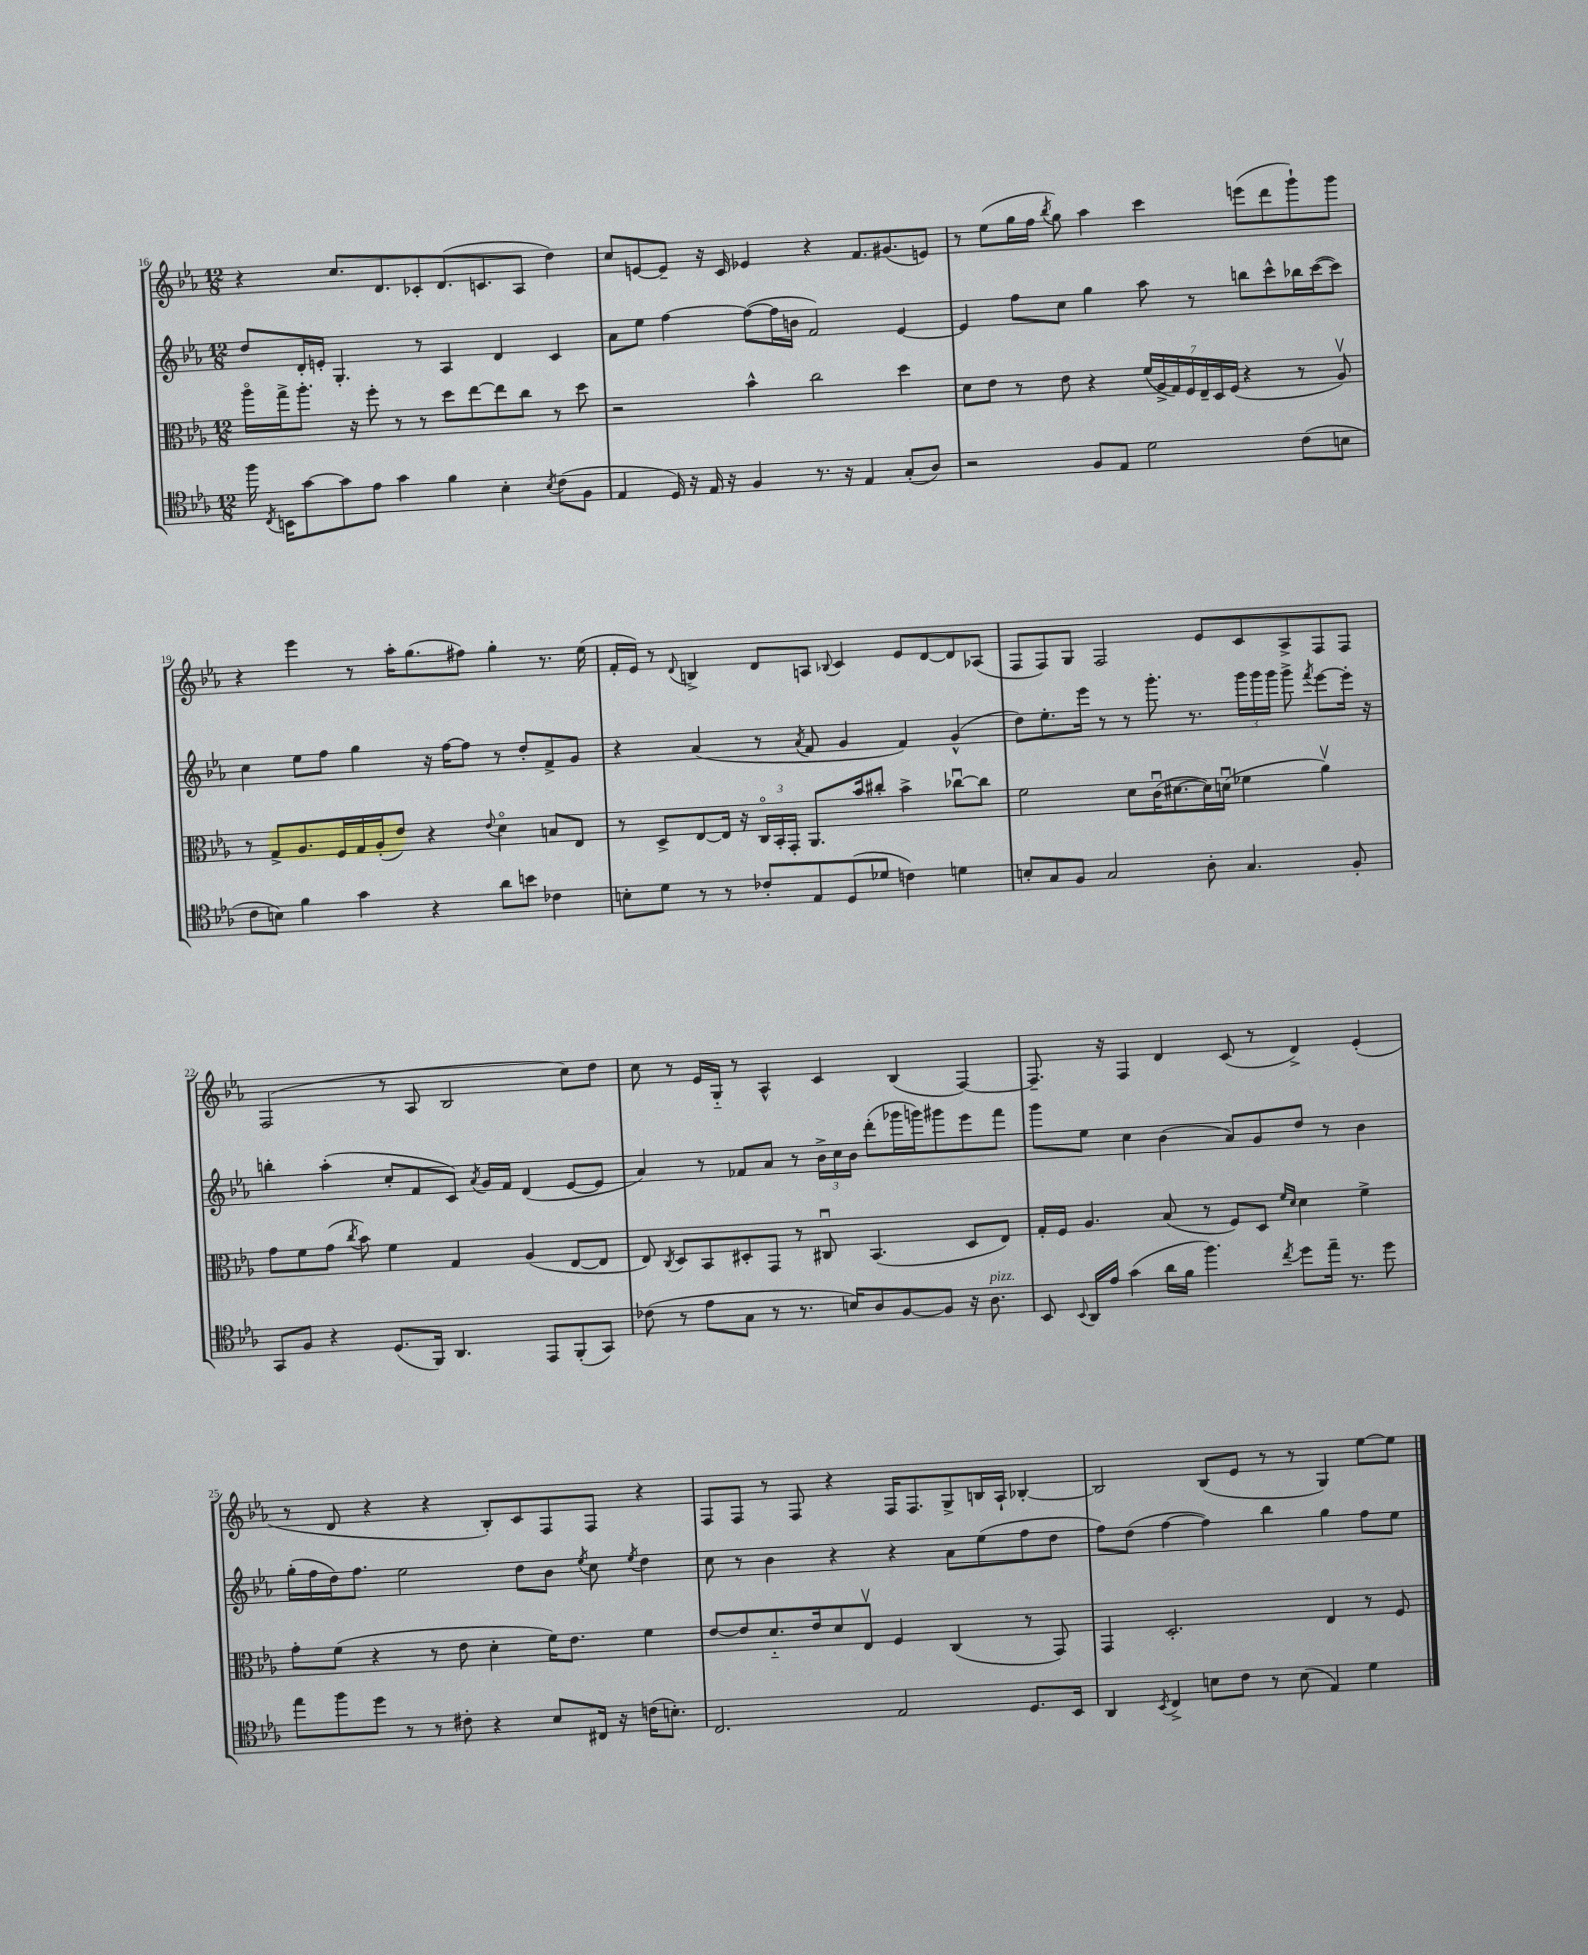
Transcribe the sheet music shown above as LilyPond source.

<<
\new StaffGroup <<
\new Staff = "s0" {
    \clef treble \key ees \major \numericTimeSignature \time 12/8
    \autoBeamOff r4 c''8.[ d'8. ces'8-. d'8.( c'8. aes8] d''4) |
    c''8[ e'8~ e'8]-- r16 c'16 ees'4 r4 f'8.[ gis'8.( e'8]) |
    r8 ees''8[( g''16 f''16] \acciaccatura { bes''8 } g''8) aes''4 c'''4 e'''8[( d'''8 g'''8-!) g'''8] |
    r4 ees'''4 r8 aes''16[-. g''8.( fis''8]) g''4-. r8. ees''16( |
    f'16[-. ees'16]) r8 \appoggiatura { d'8 } b4-> d'8[ a8] \appoggiatura { bes8 } c'4 ees'8[ d'8~ d'8 aes8]( |
    f8[ f8) g8] f2 ees'8[ c'8 aes8-> f8 f8] |
    f2( r8 aes8 bes2 c''8[) d''8] |
    c''8 r8 ees'16[ g16]-_ r8 aes4-^ c'4 bes4( f4~) |
    f8.-- r16 f4 d'4 c'8( r8 d'4->) ees'4-.( |
    r8 d'8 r4 r4 bes8[-.) c'8 f8 f8] r4 |
    f8[ f8] r8 f8 r4 f16[ f8. g8-> b16 aes16]-! bes4~-. |
    bes2 bes8[( ees'8] r8 r8 g4) ees''8[~ ees''8] \bar "|." |
}
\new Staff = "s1" {
    \clef treble \key ees \major \numericTimeSignature \time 12/8
    \autoBeamOff d''8[ d'16-. e'16]-. g4.-. r8 aes4 d'4 c'4 |
    aes'8[ ees''8] f''4~ f''8[~( f''16 b'16] f'2) ees'4~ |
    ees'4 f''8[ c''8] g''4 aes''8 r8 b''8[ c'''8-^ bes''16 c'''16~( c'''8]) |
    c''4 ees''8[ f''8] g''4 r16 f''16[~ f''8] r8 d''8[-. f'8-> g'8] |
    r4 aes'4( r8 \acciaccatura { aes'8 } f'8 g'4 f'4) g'4-^( |
    d''8[) ees''8.-. ees'''16] r8 r8 g'''8.-. r8. \tuplet 3/2 { g'''16[ g'''16 g'''16] } g'''8-> \acciaccatura { f'''8 } ees'''8[~ ees'''16]-. r16 |
    b''4-. aes''4-.( c''8[-. f'8 c'8]) \acciaccatura { aes'8 } g'16[ f'16] d'4( ees'8[~ ees'8] |
    aes'4) r8 fes'8[ aes'8] r8 \tuplet 3/2 { bes'16[-> c''16 bes'16] } d'''8[-.( ges'''16 g'''16) gis'''8 ees'''8 f'''8] |
    g'''8[ ees''8] c''4 bes'4( aes'8[) g'8 d''8] r8 bes'4 |
    g''16[-.( f''16 d''16) f''8.] ees''2 d''8[ bes'8] \acciaccatura { ees''8 } c''8 \acciaccatura { ees''8 } d''4 |
    c''8 r8 bes'4 r4 r4 aes'8[ ees''8( f''8 d''8] |
    f''8[) d''8]( f''4~ f''4) bes''4 g''4 f''8[ ees''8] \bar "|." |
}
\new Staff = "s2" {
    \clef alto \key ees \major \numericTimeSignature \time 12/8
    \autoBeamOff aes''16[\flageolet g''16-> aes''8.]-. r16 f''8-. r8 r8 d''8[ ees''8~ ees''8 c''8] r8 d''8 |
    r2 bes'4-^ c''2 d''4 |
    d'8[ ees'8] r8 ees'8 r4 \tuplet 7/4 { f'16[( aes16-> g16) f16 ees16-- d16 f16]( } r4 r8 aes8\upbow) |
    r8 g8[-> aes8. f16 g16 aes16-.( ees'8]) r4 \appoggiatura { ees'8 } d'4\flageolet b8[ ees8] |
    r8 d8[-> ees8~ ees16] r16 \tuplet 3/2 { c16[\flageolet bes,16-. g,16]-. } aes,8.[ bes'16 cis''8]-. bes'4-> ces''8[~\downbow ces''8] |
    f'2 d'8[ c'16\downbow( dis'8.~ dis'16) d'16]\downbow( fes'4 aes'4\upbow) |
    g'8[ f'8 g'8]( \acciaccatura { c''8 } bes'8) f'4 g4 aes4( ees8[~ ees8] |
    ees8) \acciaccatura { c8 } d8[ bes,8 dis8-. g,8] r8 cis8\downbow bes,4.( dis8[ ees8]) |
    g16[-. f16] aes4. bes8( r8 f8[) d8] \grace { f'16[ d'16] } d'4 f'4-> |
    g'8[-. f'8]( r4 r8 ees'8 d'4-. f'16[) ees'8.] f'4 |
    ees'8[~ ees'8 d'8.-_ ees'16 d'8 ees8]\upbow f4 c4( r8 g,8) |
    g,4 d2.-. ees4 r8 f8 \bar "|." |
}
\new Staff = "s3" {
    \clef tenor \key ees \major \numericTimeSignature \time 12/8
    \autoBeamOff f''16 \acciaccatura { c8 } b,16[ g'8~ g'8 ees'8] g'4 f'4 bes4-. \acciaccatura { bes8 } c'8[( f8] |
    ees4 d16) r16 ees16 r16 f4 r8. r16 ees4 g8[-.( aes8]) |
    r2 f8[ ees8] d'2 c'8[( b8] |
    c'8[ b8]) f'4 g'4 r4 aes'8[ b'8] ces'4 |
    b8[-. d'8] r8 r8 ces'8[-. ees8 d8( des'8] c'4) d'4 |
    b8[-. g8 f8] g2 aes8-. g4. f8-. |
    g,8[ f8] r4 d8.[( f,16]) aes,4. ees,8[ f,8-.( g,8]) |
    ces'8( r8 ees'8[ g8] r8 r8. b16[) aes8 f8~ f8] r16 aes8.^\markup { \italic "pizz." } |
    bes,8 \appoggiatura { bes,8 } aes,16[ ees'16] g'4( aes'16[ f'16] f''4.) \acciaccatura { c''8 } d''8[ ees''16]-- r8. d''8 |
    ees''8[ f''8 d''8] r8 r8 cis'8-. r4 bes8[ cis16] r16 c'16[( b8.]-.) |
    c2. ees2 d8.[ bes,16] |
    aes,4 \acciaccatura { bes,8 } c4-> b8[ c'8] r8 b8( ees4) d'4 \bar "|." |
}
>>
>>
\layout { \context { \Score currentBarNumber = #16 } }
